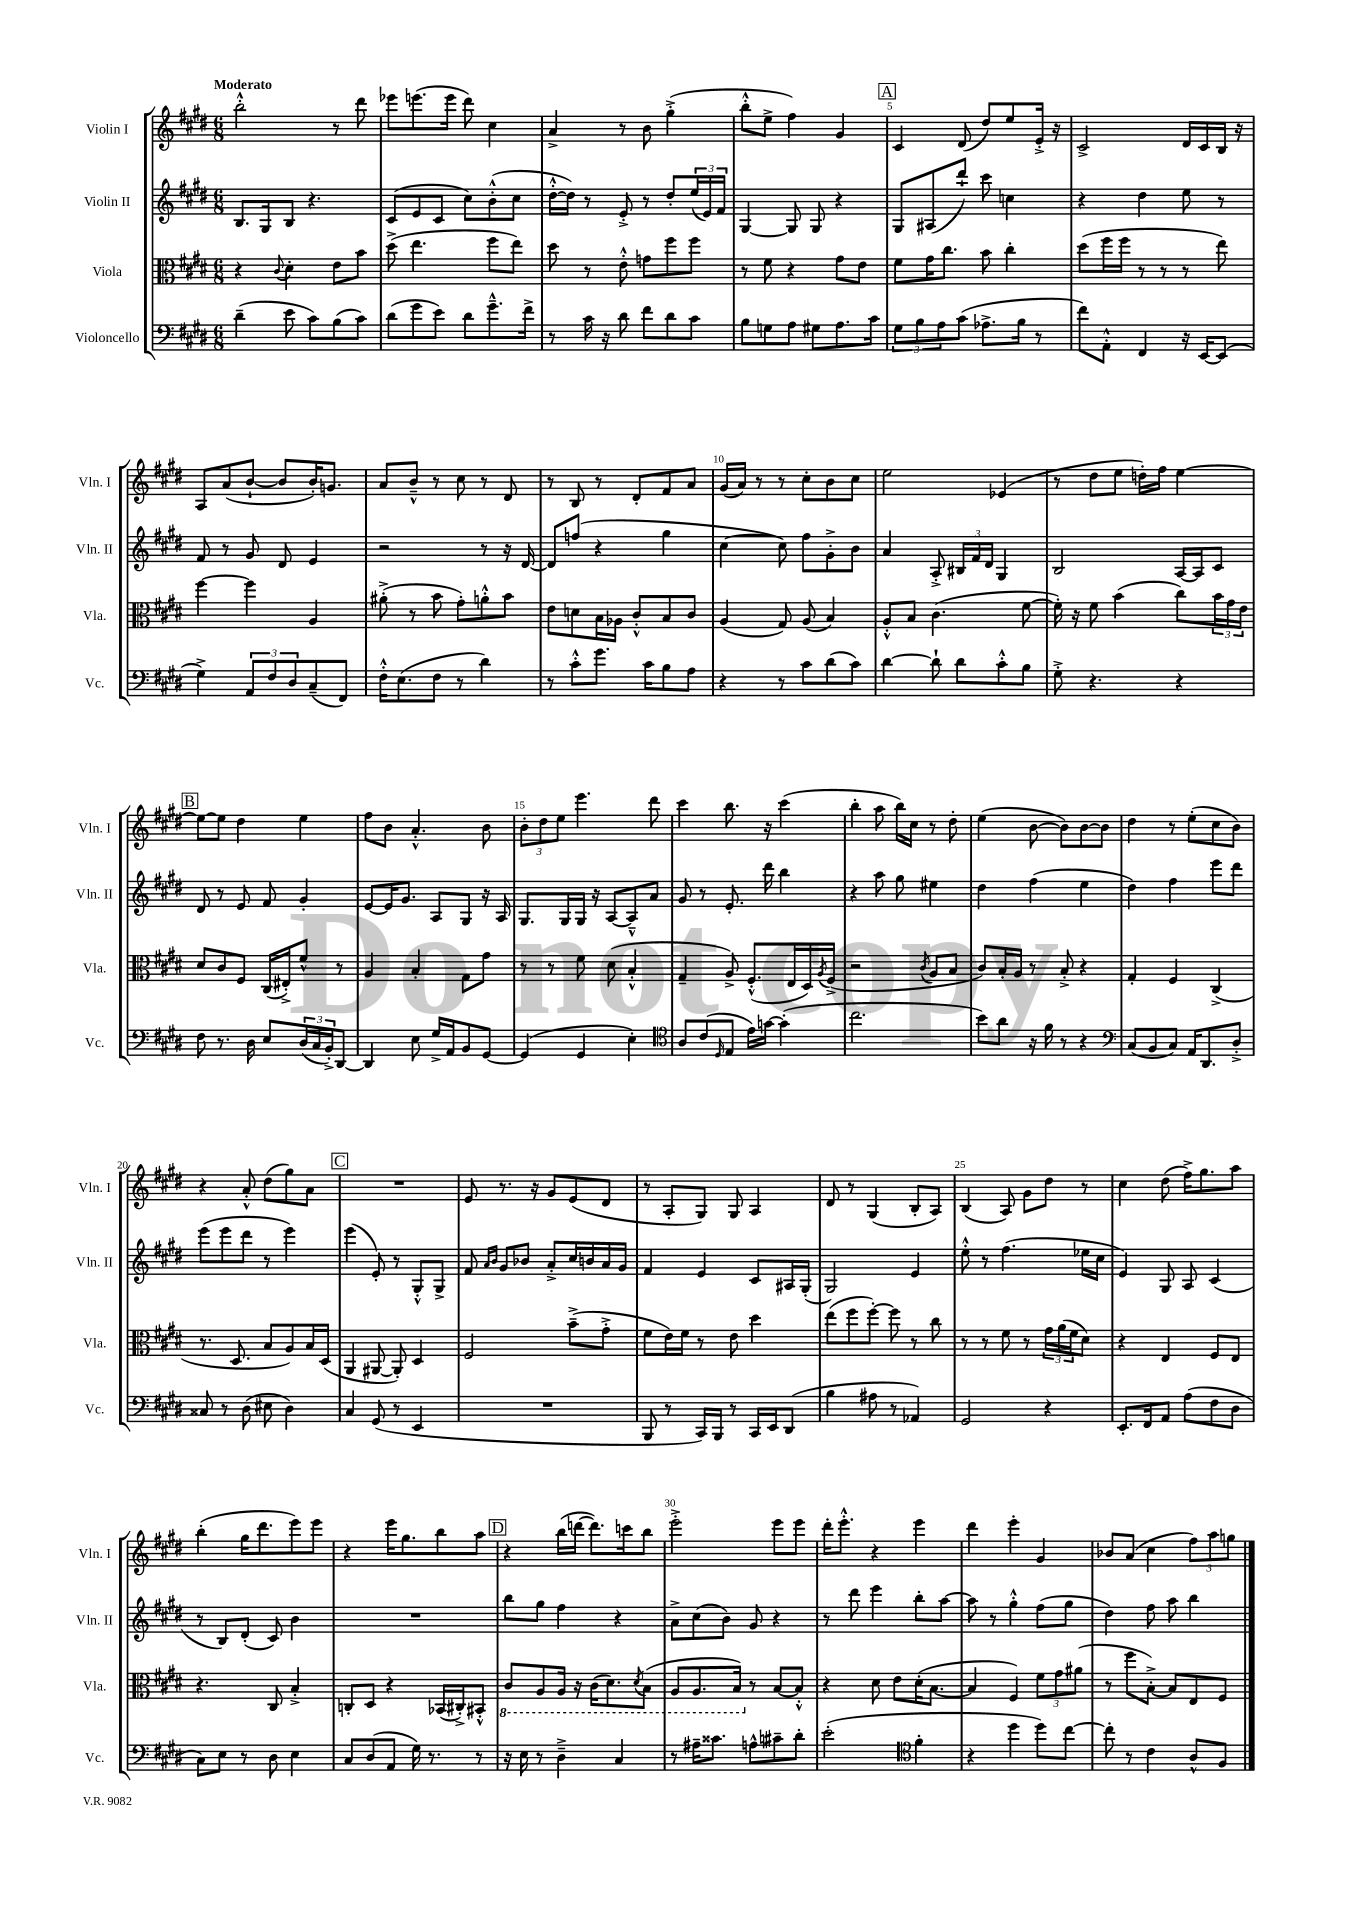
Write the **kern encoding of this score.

**kern	**kern	**kern	**kern
*staff4	*staff3	*staff2	*staff1
*clefF4	*clefC3	*clefG2	*clefG2
*k[f#c#g#d#]	*k[f#c#g#d#]	*k[f#c#g#d#]	*k[f#c#g#d#]
*M6/8	*M6/8	*M6/8	*M6/8
(4d#~	4r	8.B	2bb'^^
.	.	16G#	.
.	8qqc#	.	.
8e	4d#'	8B	.
8c#)	.	4.r	.
(8B	8e	.	8r
8c#)	8b	.	8ddd#
=	=	=	=
(8d#	(8dd#^	(8c#	8eee-
8g#	4.ee	8e	(8.eee
8e)	.	8c#	.
.	.	.	16eee
8d#	.	8cc#)	8ddd#)
8.g#~^^	8ff#	(8b'^^	4cc#
.	8ee)	8cc#	.
16f#^	.	.	.
=	=	=	=
8r	8dd#	[16dd#'^^	4a^
.	.	16dd#])	.
16c#	8r	8r	.
16r	.	.	.
8d#	8e'^^	8e'^	8r
8f#	8g	8r	8b
8d#	8ff#	8dd#'	(4gg#'^
8c#	8ff#	(24ee	.
.	.	24e)	.
.	.	24f#	.
=	=	=	=
8B	8r	[4G#	8bb'^^
8G	8f#	.	8ee^
8A	4r	8G#]	4ff#)
8G#	.	8G#	.
8.A	8g#	4r	4g#
.	8e	.	.
16c#	.	.	.
=	=	=	=
12G#	8f#	8G#	4c#
12B	.	.	.
.	16g#	(8A#	.
12A	.	.	.
.	8.cc#	.	.
(8c#	.	8ddd#`)	(8d#
8.A-^	8b	8ccc#	8dd#)
.	4cc#'	4cc	8ee
16B	.	.	.
8r	.	.	16e'^
.	.	.	16r
=	=	=	=
8f#)	(8dd#	4r	2c#^
8AA'^^	16ff#	.	.
.	16ff#	.	.
4FF#	8r	4dd#	.
.	8r	.	.
16r	8r	8ee	16d#
[16EE	.	.	16c#
(8EE]	8ee)	8r	16B
.	.	.	16r
=	=	=	=
4G#^)	[4ff#	8f#	8A
.	.	8r	(8a
12AA	4ff#]	8g#	[8b`
12F#	.	.	.
.	.	8d#	8b]
12D#	.	.	.
(8C#~	4A	4e	16b')
.	.	.	8.g
8FF#)	.	.	.
=	=	=	=
16F#'^^	(8a#'^	2r	8a
(8.E	.	.	.
.	8r	.	8b~^^
8F#	8b	.	8r
8r	8g#')	.	8cc#
4d#)	8a'^^	8r	8r
.	8b	16r	8d#
.	.	[16d#	.
=	=	=	=
8r	8e	8d#]	8r
8c#'^^	8d	(8ff	8B
8.g#	16B	4r	8r
.	16A-	.	.
.	8c#'^^	.	8d#'
16c#	.	.	.
8B	8B	4gg#	8f#
8A	8c#	.	8a
=	=	=	=
4r	(4A	[4cc#	(16g#
.	.	.	16a)
.	.	.	8r
8r	8G#)	8cc#])	8r
8c#	(8A	8ff#	8cc#'
(8d#	4B)	8g#'^	8b
8c#)	.	8b	8cc#
=	=	=	=
[4d#	8A'^^	4a	2ee
.	8B	.	.
8d#`]	(4.c#	8A'^	.
8d#	.	24B#	.
.	.	24f#	.
.	.	24d#	.
8c#'^^	.	4G#	(4e-
8B	[8f#	.	.
=	=	=	=
8G#'^	16f#'])	2B	8r
.	16r	.	.
4.r	8f#	.	8dd#
.	(4b	.	8ee
.	.	.	16dd')
.	.	.	16ff#
4r	8cc#)	[16A	[4ee
.	.	16A]	.
.	24b	8c#	.
.	24g#	.	.
.	24e	.	.
=	=	=	=
8F#	8d#	8d#	8ee_
8.r	8c#	8r	8ee]
.	8F#	8e	4dd#
16D#	.	.	.
8E	(16C#	8f#	.
.	16E#'^)	.	.
(24D#	8f#^^	4g#'	4ee
24C#	.	.	.
24BB'^)	.	.	.
[8DD#	8r	.	.
=	=	=	=
4DD#]	4A	[8e	8ff#
.	.	16e]	8b
.	.	8.g#	.
8E	4B'	.	4.a'^^
16G#^	.	8A	.
16AA	.	.	.
8BB	8G#	8G#	.
[8GG#	8g#	16r	8b
.	.	16A	.
=	=	=	=
(4GG#]	8r	8.G#	12b'
.	.	.	12dd#
.	8r	.	.
.	.	.	12ee
.	.	16G#	.
4GG#	8f#	16G#	4.eee
.	.	16r	.
.	(8d#	[8A	.
4E')	4B'^^	8A~^^]	.
.	.	8a	8ddd#
=	=	=	=
*clefC4	*	*	*
8A	4G#~	8g#	4ccc#
(8c#	.	8r	.
16qqD#	.	.	.
8E	8A^)	8.e'	8.bb
16e)	(8.F#'^^	.	.
[16g	.	16ddd#	16r
(4g']	.	4bb	(4ccc#
.	16E	.	.
.	16D#)	.	.
.	8qA	.	.
.	(16F#^	.	.
=	=	=	=
2.cc#	2r	4r	4bb'
.	.	8aa	8aa
.	.	8gg#	16bb)
.	.	.	16cc#
.	8qc#	.	.
.	8A	4ee#	8r
.	8B	.	8dd#'
=	=	=	=
8b)	8c#)	4dd#	(4ee
8a	16B'	.	.
.	16A	.	.
16r	8r	(4ff#	[8b
16f#	.	.	.
8r	8B'^	.	8b])
4r	4r	4ee	[8b
.	.	.	8b]
=	=	=	=
*clefF4	*	*	*
(8C#	4G#'	4dd#)	4dd#
8BB	.	.	.
8C#)	4F#	4ff#	8r
16AA	.	.	(8ee'
8.DD#	.	.	.
.	(4C#^	8eee	8cc#
8D#'^	.	8ddd#	8b)
=	=	=	=
8C##	8.r	(8eee	4r
8r	.	8eee	.
.	8.D#	.	.
(8D#	.	8ddd#	8a'^^
8E#	8B	8r	(8dd#
4D#)	8A)	4eee)	8gg#)
.	16B	.	8a
.	(16D#	.	.
=	=	=	=
4C#	4AA	(4eee	2.r
(8GG#	[8AA#	8e')	.
8r	8AA#'])	8r	.
4EE	4D#	8G#'^^	.
.	.	8G#^	.
=	=	=	=
2.r	2F#	8f#	8e
.	.	16qqa	.
.	.	16qqb	.
.	.	8g#	8.r
.	.	8b-	.
.	.	.	16r
.	.	8a'^	8g#
.	(8b~^	16cc#	(8e
.	.	16b	.
.	8g#'^	16a	8d#
.	.	16g#	.
=	=	=	=
8BBB	8f#	4f#	8r
8r	16e)	.	8A'
.	16f#	.	.
16CC#)	8r	4e	8G#)
16BBB	.	.	.
8r	8e	.	8G#
16CC#	4dd#	8c#	4A
16EE	.	.	.
(8DD#	.	16A#	.
.	.	(16G#'	.
=	=	=	=
4B	(8ee	2G#)	8d#
.	8ff#	.	8r
8A#	[8ff#')	.	(4G#
8r	8ff#]	.	.
4AA-)	8r	4e	8B'
.	8cc#	.	8A)
=	=	=	=
2GG#	8r	8ee'^^	(4B
.	8r	8r	.
.	8f#	(4.ff#	8A)
.	8r	.	8g#
4r	24g#	.	8dd#
.	(24a	.	.
.	24f#	.	.
.	8d#)	16ee-	8r
.	.	16cc#	.
=	=	=	=
8.EE'	4r	4e)	4cc#
16FF#	.	.	.
8AA	4E	8G#	(8dd#
(8A	.	8A	16ff#^)
.	.	.	8.gg#
8F#	8F#	(4c#	.
8D#	8E	.	8aa
=	=	=	=
8C#)	4.r	8r	(4bb'
8E	.	8B)	.
8r	.	(8d#'	16gg#
.	.	.	8.ddd#
8D#	8C#	8c#)	.
4E	4B'^	4b	8eee)
.	.	.	8eee
=	=	=	=
8C#	8C'	2.r	4r
(8D#	8D#	.	.
8AA	4r	.	16eee
.	.	.	8.gg#
16G#)	.	.	.
8.r	.	.	.
.	(16BB-	.	8bb
.	16C#'^)	.	.
8r	8BB#'^^	.	8aa
=	=	=	=
16r	8C#	8bb	4r
16E	.	.	.
8r	8AA	8gg#	.
4D#~^	16AA	4ff#	(16bb
.	16r	.	[16ddd
.	(16C#	.	8.ddd])
.	8.D#)	.	.
4C#	.	4r	.
.	.	.	16ccc
.	8qD#	.	.
.	(8BB	.	8bb
=	=	=	=
8r	8AA	8a^	2eee'^
16A#~	8.AA	(8cc#	.
8.c##	.	.	.
.	.	8b)	.
.	16BB)	.	.
8A^^	8r	8g#	.
8c#~	[8B	4r	8eee
8d#'	8B'^^]	.	8eee
=	=	=	=
(2e'	4r	8r	16ddd#'
.	.	.	8.eee'^^
.	.	8ddd#	.
.	8d#	4eee	4r
.	8e	.	.
*clefC4	*	*	*
4f#'	(16d#'	8bb'	4eee
.	[8.B	.	.
.	.	[8aa	.
=	=	=	=
4r	4B]	8aa]	4ddd#
.	.	8r	.
4dd#	4F#)	4gg#'^^	4eee'
8dd#)	12f#	(8ff#	4g#
.	12g#	.	.
[8cc#	.	8gg#	.
.	(12a#	.	.
=	=	=	=
8cc#']	8r	4dd#)	8b-
8r	8ff#	.	(8a
4c#	[8B'^)	8ff#	4cc#
.	8B]	8aa	.
8A^^	8E	4bb	12ff#)
.	.	.	12aa
8F#	8F#	.	.
.	.	.	12gg
==	==	==	==
*-	*-	*-	*-
